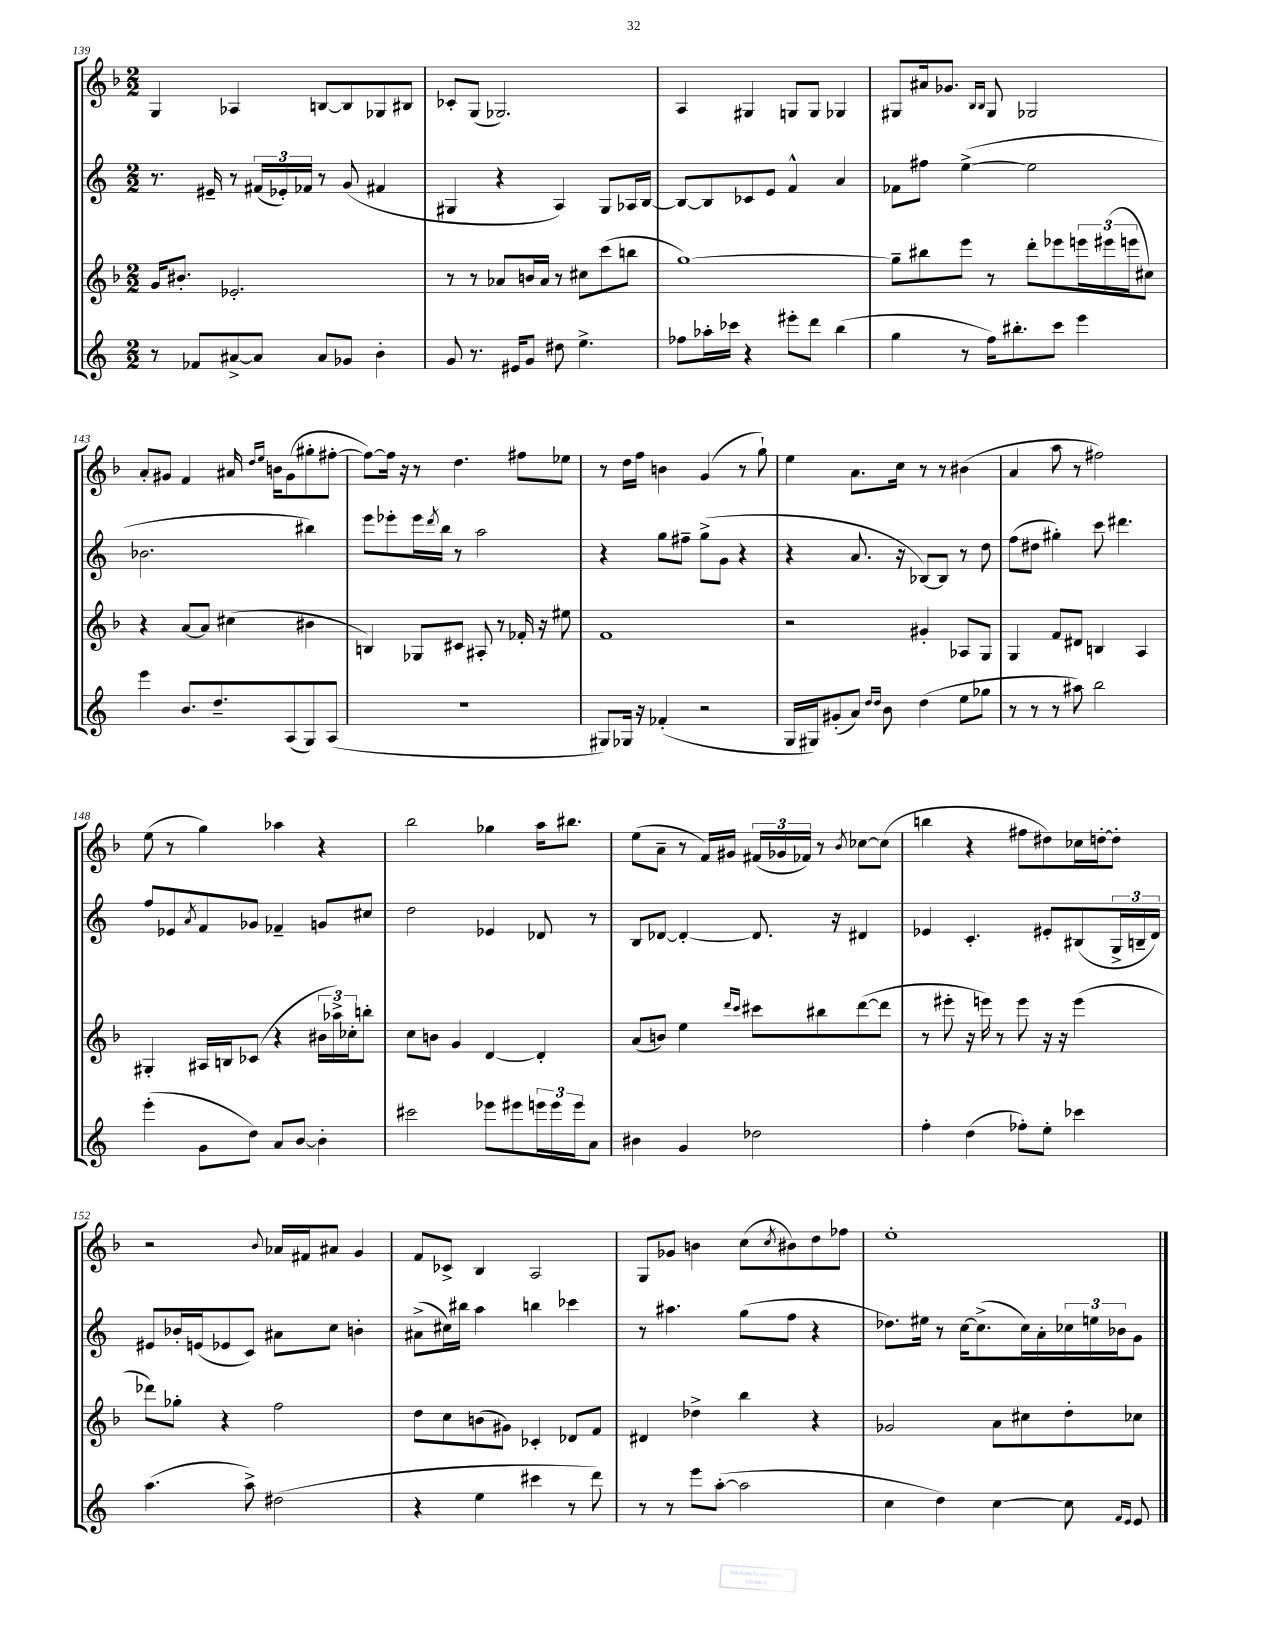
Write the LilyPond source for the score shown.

<<
\new StaffGroup <<
\new Staff = "s0" {
    \clef treble \key f \major \numericTimeSignature \time 2/2
    g4 aes4 b8~ b8 ges8 bis8 |
    ces'8-. g8( ges2.) |
    a4 gis4 g8 g8 ges4 |
    gis8 ais'16 ges'8. \grace { bes16 bes16 } gis8 ges2 |
    a'8-. gis'8 f'4 ais'16 \grace { d''16 e''16 } b'16 gis'8( gis''8-. fis''8~-. |
    fis''8~) fis''16 r16 r8 d''4. fis''8 ees''8 |
    r8 d''16 f''16 b'4 g'4( r8 g''8-!) |
    e''4 a'8. c''16 r8 r8 bis'4( |
    a'4 a''8 r8 fis''2) |
    e''8( r8 g''4) aes''4 r4 |
    bes''2 ges''4 a''16 bis''8. |
    e''8( a'8-- r8 f'16) gis'16 \tuplet 3/2 { fis'16( ges'16 fes'16) } r8 \acciaccatura { bes'8 } ces''8~ ces''8( |
    b''4 r4 fis''8 dis''8) ces''16 d''16~-. d''8-. |
    r2 \appoggiatura { bes'8 } aes'16 fis'16 ais'8 g'4 |
    f'8 ces'8-> bes4 a2 |
    g8 ges'8 b'4 c''8( \acciaccatura { c''8 } bis'8) d''8 fes''8 |
    e''1-. \bar "|." |
}
\new Staff = "s1" {
    \clef treble \key c \major \numericTimeSignature \time 2/2
    r8. eis'16-- r8 \tuplet 3/2 { fis'16( ees'16-.) fes'16 } r8 g'8( fis'4 |
    gis4 r4 a4) gis8 aes16 b16~ |
    b8~ b8 ces'8 e'8 f'4-^ a'4 |
    fes'8 fis''8 e''4~->( e''2 |
    bes'2. bis''4) |
    e'''8 ees'''8-. ees'''16 \acciaccatura { d'''8 } b''16 r8 a''2 |
    r4 g''8 fis''8-- g''8->( g'8 r4 |
    r4 a'8. r16 bes8~) bes8 r8 d''8 |
    f''8( dis''8 gis''4-.) c'''8 dis'''4. |
    f''8 ees'8 \acciaccatura { a'8 } f'8 ges'8 fes'4-- g'8 cis''8 |
    d''2 ees'4 des'8 r8 |
    b8 des'8~ des'4~-. des'8. r16 dis'4 |
    ees'4 c'4.-. eis'8-. bis8( \tuplet 3/2 { g16-> b16-- d'16) } |
    eis'8 bes'16-. e'16( ees'8 c'8) ais'8 c''8 b'4-. |
    ais'8->( cis''16) bis''16 a''4 b''4 ces'''4 |
    r8 ais''4. g''8( f''8 r4 |
    des''8.) eis''16 r8 c''16~ c''8.->( c''16) a'16-. \tuplet 3/2 { ces''16 e''16 bes'16 } g'8 \bar "|." |
}
\new Staff = "s2" {
    \clef treble \key f \major \numericTimeSignature \time 2/2
    g'16 bis'8.-. ees'2.-. |
    r8 r8 aes'8 b'16 aes'16 r8 cis''8 c'''8( b''8 |
    g''1~) |
    g''8-- bis''8 e'''8 r8 d'''8-. ees'''8 \tuplet 3/2 { e'''16 eis'''16( e'''16 } cis''8) |
    r4 a'8~ a'8 cis''4( bis'4 |
    b4) ges8 cis'8 ais8-. r8 fes'16-. r16 eis''8 |
    f'1 |
    r2 gis'4-. aes8 g8 |
    g4 f'8 dis'8 b4 a4 |
    gis4-. ais16 b16 ces'8( r4 \tuplet 3/2 { bis'16 aes''16->) ces''16-. } b''8-. |
    c''8 b'8 g'4 d'4~ d'4-. |
    a'8( b'8) e''4 \grace { d'''16 c'''16 } cis'''8 bis''8 d'''8~( d'''8 |
    r8 eis'''8-. r16 e'''16) r8 e'''8 r16 r16 e'''4( |
    des'''8) ges''8-. r4 f''2 |
    d''8 c''8 b'8( gis'8) ces'4-. des'8 f'8 |
    dis'4 des''4-> bes''4 r4 |
    ges'2 a'8 cis''8 d''8-. ces''8 \bar "|." |
}
\new Staff = "s3" {
    \clef treble \key c \major \numericTimeSignature \time 2/2
    r8 fes'8 ais'8~-> ais'8 ais'8 ges'8 b'4-. |
    g'8 r8. eis'16 g'8 dis''8 e''4.-> |
    fes''8 aes''16-. ces'''16 r4 eis'''8-. d'''8 b''4( |
    g''4 r8 f''16) bis''8.-. c'''8 e'''4 |
    e'''4 b'8. d''8.-- a8( g8) a8( |
    R1 |
    gis8) ges16 r16 fes'4-.( r2 |
    g16 gis16) gis'8-.( a'8) \grace { d''16 d''16 } b'8 d''4( e''8 ges''8 |
    r8 r8 r8 ais''8) b''2 |
    e'''4-.( g'8 d''8) a'8 b'8~ b'4-. |
    cis'''2 ees'''8 eis'''8 \tuplet 3/2 { e'''16 e'''16 e'''16 } a'8 |
    bis'4 g'4 des''2 |
    f''4-. d''4( fes''8-.) e''8-. ces'''4 |
    a''4.( a''8->) dis''2( |
    r4 e''4 cis'''4 r8 d'''8) |
    r8 r8 e'''8 a''8~-.( a''2 |
    c''4 d''4) c''4~ c''8 \grace { f'16 e'16 } e'8 \bar "|." |
}
>>
>>
\layout { \context { \Score currentBarNumber = #139 } }
